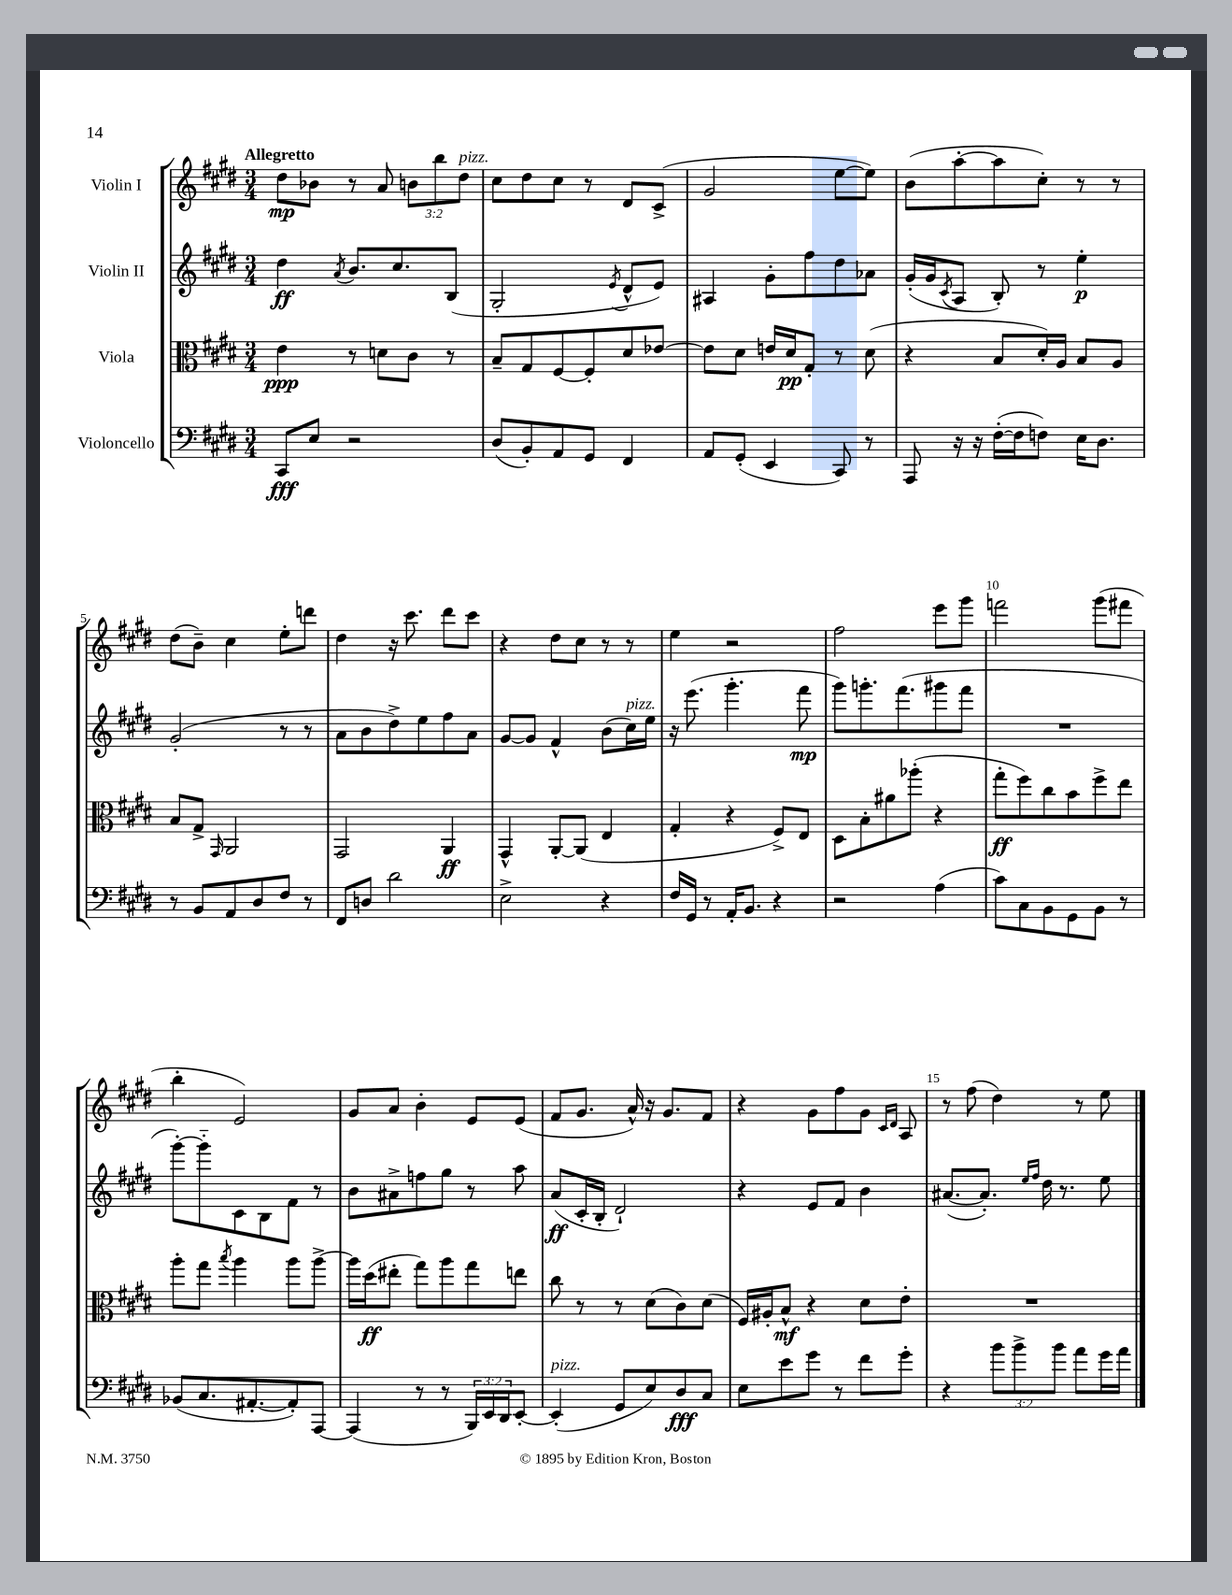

**kern	**dynam	**kern	**dynam	**kern	**dynam	**kern	**dynam
*part4	*part4	*part3	*part3	*part2	*part2	*part1	*part1
*staff4	*staff4	*staff3	*staff3	*staff2	*staff2	*staff1	*staff1
*I"Violoncello	*	*I"Viola	*	*I"Violin II	*	*I"Violin I	*
*clefF4	*	*clefC3	*	*clefG2	*	*clefG2	*
*k[f#c#g#d#]	*	*k[f#c#g#d#]	*	*k[f#c#g#d#]	*	*k[f#c#g#d#]	*
*M3/4	*	*M3/4	*	*M3/4	*	*M3/4	*
=1	=1	=1	=1	=1	=1	=1	=1
!	!	!	!	!	!	!LO:TX:a:B:t=Allegretto	!
8CC#/L	fff	4e\	ppp	4dd#\	ff	8dd#\L	mp
8E/J	.	.	.	.	.	8b-X\J	.
.	.	.	.	8qa/	.	.	.
2r	.	8r	.	8.b/L	.	8r	.
.	.	8dn\L	.	.	.	8a/	.
.	.	.	.	8.cc#/	.	.	.
.	.	8c#\J	.	.	.	12bn\L	.
.	.	.	.	.	.	12bb\	.
.	.	8r	.	(8B/J	.	.	.
!	!	!	!	!	!	!LO:TX:a:i:t=pizz.	!
.	.	.	.	.	.	12dd#\J	.
=2	=2	=2	=2	=2	=2	=2	=2
(8D#/L	.	8B~/L	.	2G#'/	.	8cc#\L	.
8BB'/)	.	8G#/	.	.	.	8dd#\	.
8AA/	.	[8F#/	.	.	.	8cc#\J	.
8GG#/J	.	8F#'/]	.	.	.	8r	.
.	.	.	.	8qe/	.	.	.
4FF#/	.	8d#/	.	8d#^^/L	.	8d#/L	.
.	.	[8e-X/J	.	8e/J)	.	(8c#^/J	.
=3	=3	=3	=3	=3	=3	=3	=3
8AA/L	.	8e-\L]	.	4A#X/	.	2g#/	.
(8GG#'/J	.	8d#\J	.	.	.	.	.
4EE/	.	16en/LL	.	8g#'\L	.	.	.
.	.	16d#/J	pp	.	.	.	.
.	.	8G#'/J	.	8ff#\	.	.	.
8CC#/)	.	8r	.	8dd#\	.	[8ee\L	.
8r	.	(8d#\	.	8a-X\J	.	8ee\J])	.
=4	=4	=4	=4	=4	=4	=4	=4
8AAA/	.	4r	.	(16g#'/LL	.	(8b\L	.
.	.	.	.	16g#/J	.	.	.
.	.	.	.	8qc#/	.	.	.
16r	.	.	.	8A/J	.	[8aa'\	.
16r	.	.	.	.	.	.	.
([16F#'\LL	.	8B/L	.	8B'/)	.	8aa\]	.
16F#\J]	.	.	.	.	.	.	.
8Fn\J)	.	16d#'/L)	.	8r	.	8cc#'\J)	.
.	.	16A/JJ	.	.	.	.	.
16E\KL	.	8B/L	.	4ee'\	p	8r	.
8.D#\J	.	.	.	.	.	.	.
.	.	8A/J	.	.	.	8r	.
!!LO:LB:g=z
=5	=5	=5	=5	=5	=5	=5	=5
8r	.	8B/L	.	(2g#'/	.	(8dd#\L	.
8BB/L	.	8G#^/J	.	.	.	8b~\J)	.
.	.	16qqGG#/	.	.	.	.	.
8AA/	.	2AA/	.	.	.	4cc#\	.
8D#/	.	.	.	.	.	.	.
8F#/J	.	.	.	8r	.	8ee'\L	.
8r	.	.	.	8r	.	8dddn\J	.
=6	=6	=6	=6	=6	=6	=6	=6
8FF#/L	.	2GG#/	.	8a\L	.	4dd#\	.
8Dn/J	.	.	.	8b\	.	.	.
2d#\	.	.	.	8dd#^\)	.	16r	.
.	.	.	.	.	.	8.ccc#\	.
.	.	.	.	8ee\	.	.	.
.	.	4AA/	ff	8ff#\	.	8ddd#\L	.
.	.	.	.	8a\J	.	8ccc#\J	.
=7	=7	=7	=7	=7	=7	=7	=7
2E^\	.	4GG#^^/	.	[8g#/L	.	4r	.
.	.	.	.	8g#/J]	.	.	.
.	.	[8AA'/L	.	4f#^^/	.	8dd#\L	.
.	.	(8AA/J]	.	.	.	8cc#\J	.
4r	.	4E/	.	(8b\L	.	8r	.
!	!	!	!	!LO:TX:a:i:t=pizz.	!	!	!
.	.	.	.	16cc#\L)	.	8r	.
.	.	.	.	16ee\JJ	.	.	.
=8	=8	=8	=8	=8	=8	=8	=8
16F#/LL	.	4G#'/	.	16r	.	4ee\	.
16GG#/JJ	.	.	.	(8.eee\	.	.	.
8r	.	.	.	.	.	.	.
16AA'/KL	.	4r	.	4.ggg#'\	.	2r	.
8.BB/J	.	.	.	.	.	.	.
4r	.	8F#^/L)	.	.	.	.	.
.	.	8E/J	.	8fff#\	mp	.	.
=9	=9	=9	=9	=9	=9	=9	=9
2r	.	8D#\L	.	8ggg#\L)	.	2ff#\	.
.	.	8B'\	.	8.gggn'\	.	.	.
.	.	8a#X\	.	.	.	.	.
.	.	.	.	(8.fff#\	.	.	.
.	.	(8aa-X'\J	.	.	.	.	.
(4A\	.	4r	.	8ggg#X\	.	8eee\L	.
.	.	.	.	8fff#\J	.	8ggg#\J	.
=10	=10	=10	=10	=10	=10	=10	=10
8c#\L)	.	8gg#'\L	ff	2.r	.	2fffn\	.
8C#\	.	8ff#\)	.	.	.	.	.
8BB\	.	8cc#\	.	.	.	.	.
8GG#\	.	8b\	.	.	.	.	.
8BB\J	.	8ff#^\	.	.	.	(8ggg#\L	.
8r	.	8ee\J	.	.	.	8fff#X\J	.
!!LO:LB:g=z
=11	=11	=11	=11	=11	=11	=11	=11
(8BB-X/L	.	8aa'\L	.	[8ggg#'\L)	.	4bb'\	.
8.C#/	.	8gg#\J	.	8ggg#\]	.	.	.
.	.	8qbb/	.	.	.	.	.
.	.	4aa\	.	8c#\	.	2e/)	.
[8.AA#X'/	.	.	.	.	.	.	.
.	.	.	.	8B\	.	.	.
8AA#'/])	.	8aa\L	.	8f#\J	.	.	.
[8AAA/J	.	[8aa^\J	.	8r	.	.	.
=12	=12	=12	=12	=12	=12	=12	=12
(4AAA/]	.	16aa\LL]	.	8b\L	.	8g#/L	.
.	.	(16dd#\J	ff	.	.	.	.
.	.	8ee#X'\J	.	8a#X^\	.	8a/J	.
8r	.	8gg#\L)	.	8ffn\	.	4b'\	.
8r	.	8aa\	.	8gg#\J	.	.	.
24BBB/LL)	.	8gg#\	.	8r	.	8e/L	.
24EE/	.	.	.	.	.	.	.
24DD#/J	.	.	.	.	.	.	.
[8EE'/J	.	8een\J	.	8aa\	.	(8e/J	.
=13	=13	=13	=13	=13	=13	=13	=13
!LO:TX:a:i:t=pizz.	!	!	!	!	!	!	!
(4EE'/]	.	8cc#\	.	(8a/L	ff	8f#/L	.
.	.	8r	.	16c#'/L	.	8.g#/J	.
.	.	.	.	16B'/JJ	.	.	.
8GG#/L	.	8r	.	2d#`/)	.	.	.
.	.	.	.	.	.	16a^^/)	.
8E/)	.	(8d#\L	.	.	.	16r	.
.	.	.	.	.	.	8.g#/L	.
8D#/	fff	8c#\)	.	.	.	.	.
8C#/J	.	(8d#\J	.	.	.	8f#/J	.
=14	=14	=14	=14	=14	=14	=14	=14
8E\L	.	16F#/LL)	.	4r	.	4r	.
.	.	16A#X'/J	.	.	.	.	.
8e\	.	8B^^/J	mf	.	.	.	.
8g#\J	.	4r	.	8e/L	.	8g#\L	.
8r	.	.	.	8f#/J	.	8ff#\	.
8f#\L	.	8d#\L	.	4b\	.	8g#\J	.
.	.	.	.	.	.	16qqc#/LL	.
.	.	.	.	.	.	16qqd#/JJ	.
8g#'\J	.	8e'\J	.	.	.	8A/	.
=15	=15	=15	=15	=15	=15	=15	=15
4r	.	2.r	.	([8.a#X/L	.	8r	.
.	.	.	.	.	.	(8ff#\	.
.	.	.	.	8.a#'/J])	.	.	.
12b\L	.	.	.	.	.	4dd#\)	.
12b^\	.	.	.	.	.	.	.
.	.	.	.	16qqee/LL	.	.	.
.	.	.	.	16qqff#/JJ	.	.	.
.	.	.	.	16dd#\	.	.	.
12b\J	.	.	.	.	.	.	.
.	.	.	.	8.r	.	.	.
8a\L	.	.	.	.	.	8r	.
16g#\L	.	.	.	8ee\	.	8ee\	.
16a\JJ	.	.	.	.	.	.	.
==	==	==	==	==	==	==	==
*-	*-	*-	*-	*-	*-	*-	*-
